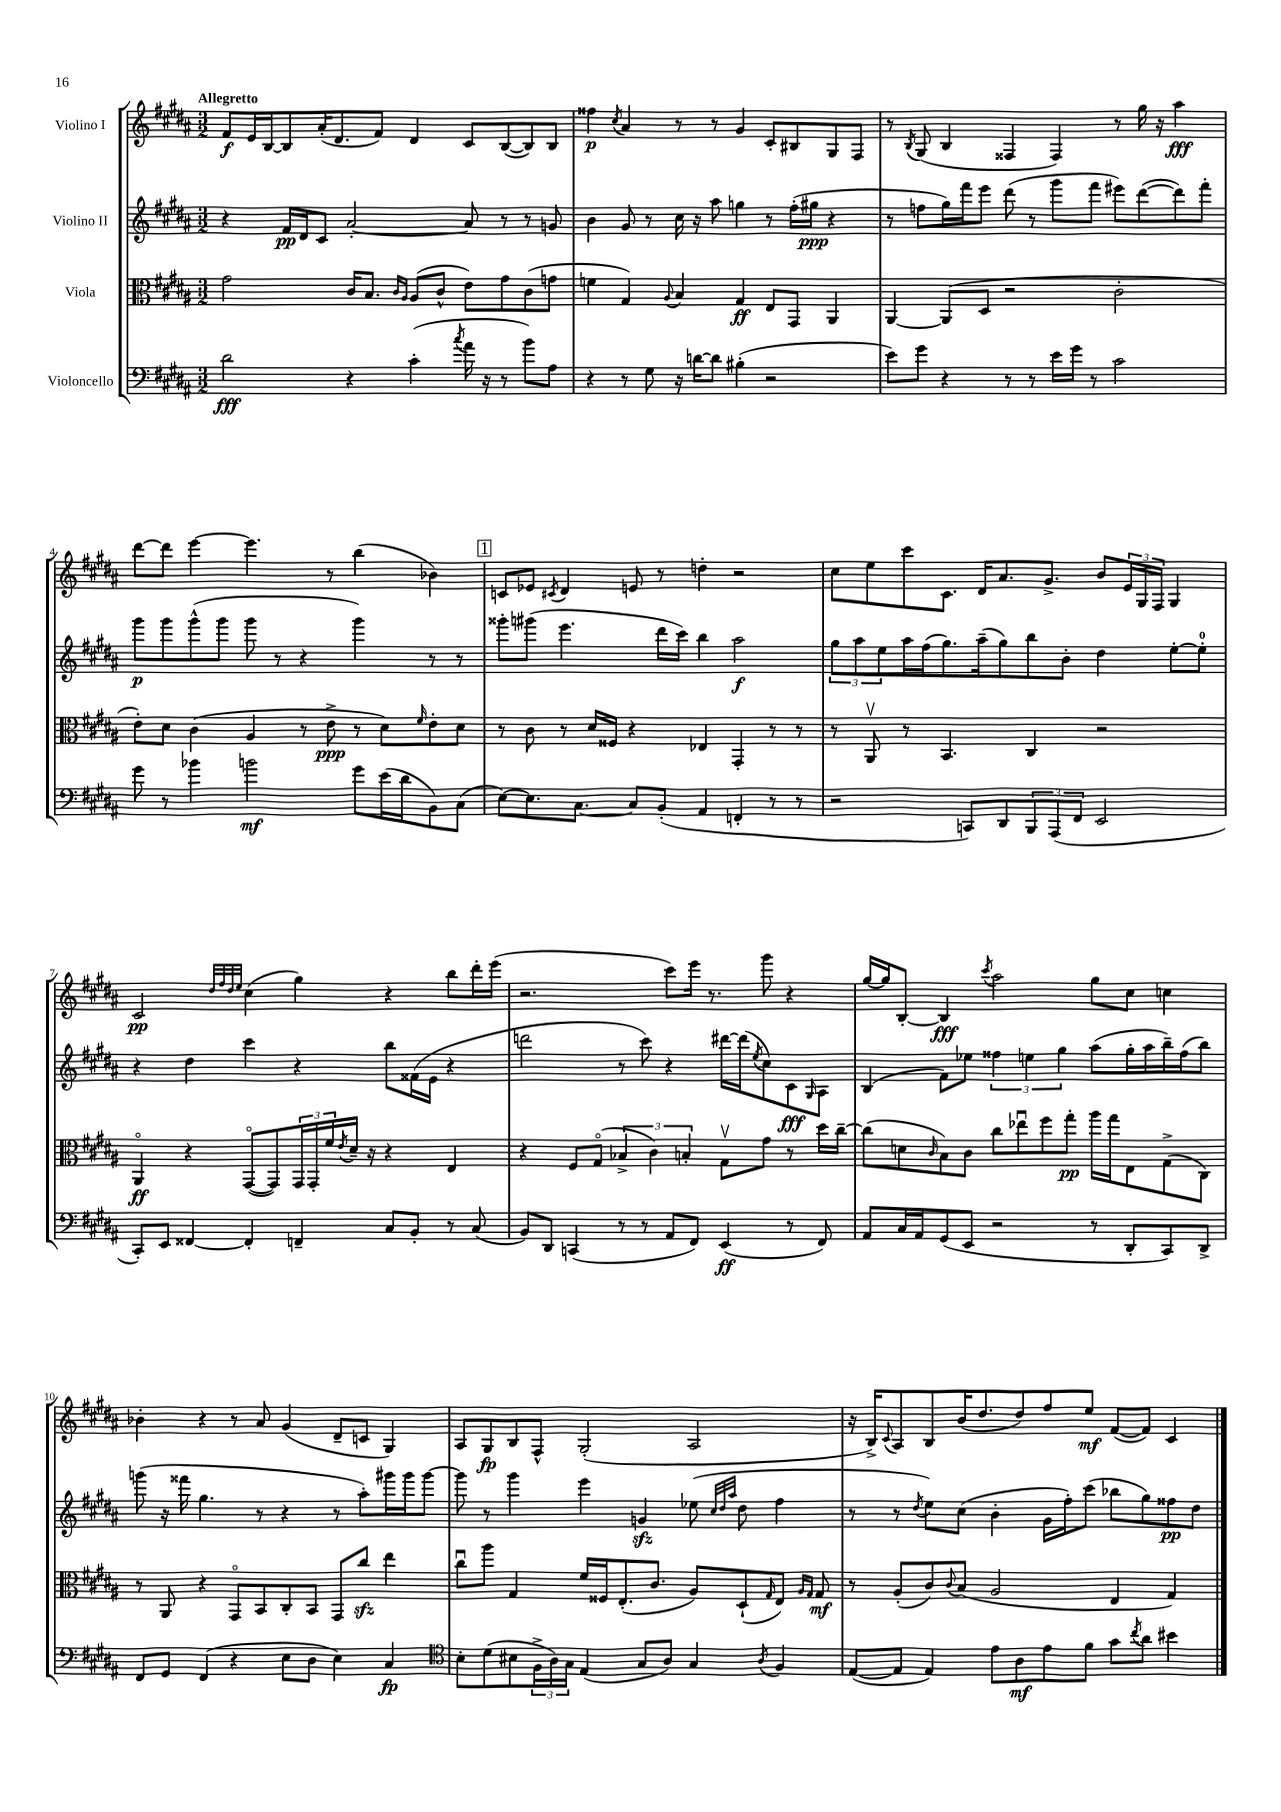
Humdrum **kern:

**kern	**kern	**kern	**kern
*staff4	*staff3	*staff2	*staff1
*clefF4	*clefC3	*clefG2	*clefG2
*k[f#c#g#d#a#]	*k[f#c#g#d#a#]	*k[f#c#g#d#a#]	*k[f#c#g#d#a#]
*M3/2	*M3/2	*M3/2	*M3/2
2d#	2g#	4r	8f#
.	.	.	16e
.	.	.	[16B
.	.	16f#	8B]
.	.	16d#	.
.	.	8c#	(16a#'
.	.	.	8.d#
4r	16c#	[2a#'	.
.	8.B	.	.
.	.	.	8f#)
.	16qqc#	.	.
.	16qqA#	.	.
(4c#'	(8A#	.	4d#
.	8c#^^	.	.
8qcc#	.	.	.
16a#	8e)	8a#]	8c#
16r	.	.	.
8r	8g#	8r	([8B
8b)	(8c#	8r	8B])
8A#	8g	8g	8B
=	=	=	=
4r	4f	4b	4ff##
.	.	.	8qcc#
8r	4G#)	8g#	4a#
8G#	.	8r	.
.	8qqA#	.	.
16r	4B	16cc#	8r
[16d	.	16r	.
8d]	.	8aa#	8r
(4B#'	4G#	4gg	4g#
2r	8E	8r	8c#'
.	8GG#	(16ff#'	8B#
.	.	16gg#	.
.	4AA#	4r	8G#
.	.	.	8F#
=	=	=	=
8e)	[4AA#	8r	8r
.	.	.	8qB
8g#	.	8ff	(8G#
4r	(8AA#]	16gg#)	4B
.	.	16fff#	.
.	8D#	8eee	.
8r	2r	(8ddd#	4F##
8r	.	8r	.
16e	.	8ggg#	4F##)
16g#	.	.	.
8r	.	8fff#	.
2c#	2c#'	8eee#)	8r
.	.	([8ddd#	16gg#
.	.	.	16r
.	.	8ddd#])	4aa#
.	.	8fff#'	.
=	=	=	=
8g#	8e')	8ggg#	[8ddd#
8r	8d#	8ggg#	8ddd#]
4b-	(4c#	(8ggg#^^	[4eee
.	.	8ggg#	.
2b	4A#	8ggg#	4.eee]
.	.	8r	.
.	8r	4r	.
.	8e^	.	8r
8g#	8r	4ggg#)	(4bb
(16e	8d#)	.	.
16d#	.	.	.
.	16qqf#	.	.
8BB)	8e'	8r	4b-)
(8C#	8d#	8r	.
=	=	=	=
[8E)	8r	8ggg##'	8c
8.E]	8c#	(8ggg#	8e-
.	.	.	8qc#
.	8r	4.eee	4d#
[8.C#	.	.	.
.	16d#	.	.
.	16F##	.	.
8C#]	4r	.	8e
(8BB'	.	16ddd#	8r
.	.	16ccc#)	.
4AA#	4E-	4bb	4dd'
4FF'	4GG#'	2aa#	2r
8r	8r	.	.
8r	8r	.	.
=	=	=	=
2r	8r	12gg#	8cc#
.	.	12aa#	.
.	8AA#v	.	8ee
.	.	12ee	.
.	8r	16aa#	8ccc#
.	.	(16ff#	.
.	4.BB	8.gg#)	8.c#
8CC)	.	.	.
.	.	(16aa#~	16d#
8DD#	.	8gg#)	8.a#
12BBB	4C#	8bb	.
.	.	.	8.g#^
(12AAA#	.	.	.
.	.	8b'	.
12FF#	.	.	.
2EE	2r	4dd#	8b
.	.	.	24e
.	.	.	24G#
.	.	.	24F#
.	.	[8ee'	4G#
.	.	8ee']	.
=	=	=	=
8CC#')	4AA#o	4r	2c#
8EE	.	.	.
[4FF##	4r	4dd#	.
.	.	.	32qqdd#
.	.	.	32qqff#
.	.	.	32qqdd#
.	.	.	32qqee
4FF##']	([8GG#o	4ccc#	(4cc#
.	8GG#])	.	.
4FF~	24GG#	4r	4gg#)
.	24GG#'	.	.
.	24f#	.	.
.	8qe	.	.
.	16d#~	.	.
.	16r	.	.
8C#	4r	8bb	4r
8BB'	.	(16f##	.
.	.	16e	.
8r	4E	4r	8bb
(8C#	.	.	16ddd#'
.	.	.	(16eee
=	=	=	=
8BB)	4r	2ddd	2.r
8DD#	.	.	.
(4CC	8F#	.	.
.	(8G#o	.	.
8r	6B-^	8r	.
8r	.	8ccc#)	.
.	6c#)	.	.
8AA#	.	4r	8ccc#)
.	6B'	.	.
8FF#)	.	.	16eee
.	.	.	8.r
(4EE	8G#v	[16ddd#	.
.	.	(16ddd#]	.
.	.	8qee	.
.	8g#	8cc#)	8ggg#
8r	8r	8c#	4r
.	.	16qqG#	.
8FF#)	16dd#	8A#	.
.	[16cc#~	.	.
=	=	=	=
8AA#	(8cc#]	(4B	[16gg#
.	.	.	16gg#]
16C#	8d	.	[8B'
16AA#	.	.	.
.	16qqc#	.	.
(8GG#	8B)	8f#)	4B]
8EE	8c#	8ee-	.
.	.	.	8qccc#
2r	8cc#	6ff##	2aa#
.	8ee-u	.	.
.	.	6ee	.
.	8ff#	.	.
.	.	6gg#	.
.	8gg#'	.	.
8r	16aa#	(8aa#	8gg#
.	16gg#	.	.
8DD#'	8E	16gg#'	8cc#
.	.	16aa#	.
8CC#)	(8G#^	16bb~)	4cc
.	.	(16ff##	.
8DD#^	8C#)	8bb)	.
=	=	=	=
8FF#	8r	(8ggg	4b-'
8GG#	8AA#	16r	.
.	.	16fff##	.
(4FF#	4r	4.gg#	4r
4r	8GG#o	.	8r
.	8BB	8r	8a#
8E	8C#'	4r	(4g#
8D#	8BB	.	.
4E)	8GG#	8r	8d#~
.	8cc#	8aa#')	8c
4C#	4ee	16ggg#	4G#)
.	.	16ggg#	.
.	.	[8ggg#	.
=	=	=	=
*clefC4	*	*	*
8B'	8cc#u	8ggg#]	8A#
(8d#	8aa#	8r	8G#
8B#	4G#	4ggg#	8B
24F#^	.	.	8F#^^
24A#)	.	.	.
24G#	.	.	.
(4E	16f#	4eee	(2G#'
.	16F##	.	.
.	(8.E'	.	.
8G#	.	4g	.
.	8.c#	.	.
8A#)	.	.	.
4G#	8A#)	(8ee-	2A#
.	.	32qqcc#	.
.	.	32qqdd#	.
.	.	32qqaa#	.
.	(8D#`	8dd#	.
8qA#	16qqG#	.	.
4F#	8E)	4ff#	.
.	16qqA#	.	.
.	16qqG#	.	.
.	8G#	.	.
=	=	=	=
([8E	8r	8r	16r
.	.	.	16B^)
.	.	.	8qqc#
8E]	(8A#'	8r	8A#
.	.	8qdd#	.
4E)	8c#)	8ee)	8B
.	8qqc#	.	.
.	(8B	(8cc#	(16b
.	.	.	8.dd#
8e	2A#	4b'	.
8A#	.	.	8dd#)
8e	.	16g#	8ff#
.	.	16ff#')	.
8f#	.	(8ccc#	8ee
8g#	4E	8bb-	([8f#
8qcc#	.	.	.
8a#	.	8gg#)	8f#])
4b#	4G#)	8ff##	4c#
.	.	8dd#	.
==	==	==	==
*-	*-	*-	*-
